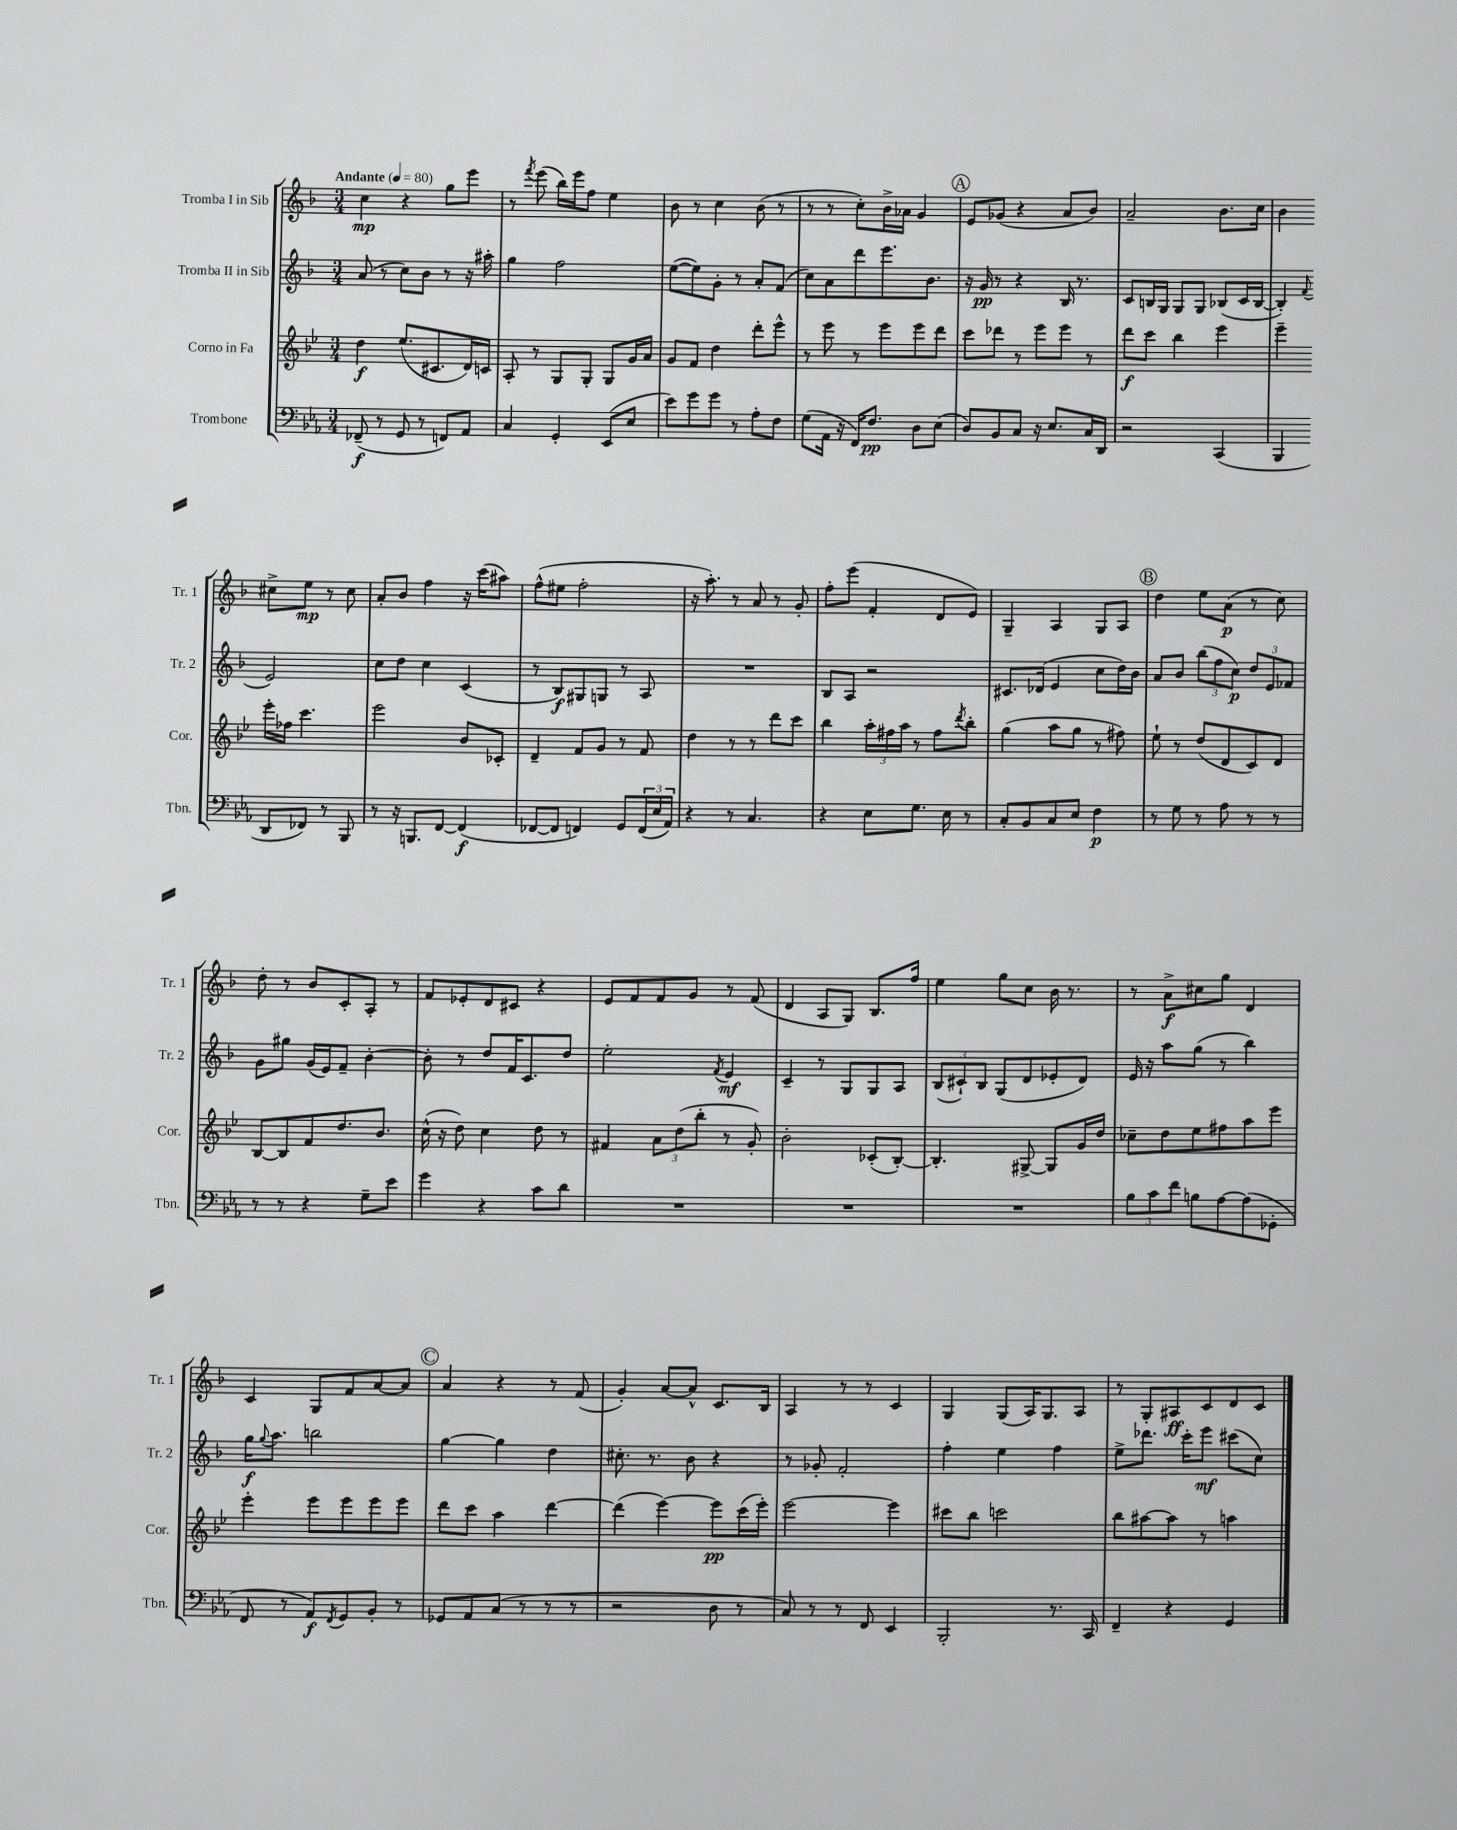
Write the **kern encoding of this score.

**kern	**kern	**kern	**kern
*staff4	*staff3	*staff2	*staff1
*clefF4	*clefG2	*clefG2	*clefG2
*k[b-e-a-]	*k[b-e-]	*k[b-]	*k[b-]
*M3/4	*M3/4	*M3/4	*M3/4
*MM80	*MM80	*MM80	*MM80
(8FF-~	4dd	(8a	4cc
8r	.	8r	.
8GG	(8.ee-	8cc)	4r
8r	.	8b-	.
.	8.c#	.	.
8FF)	.	8r	8gg
8AA-	16d)	16r	8eee
.	16c	16aa#'	.
=	=	=	=
4C	8A'	4gg	8r
.	.	.	8qfff
.	8r	.	(8eee
4GG'	8G	2ff	16bb-)
.	.	.	16eee
.	8G'	.	8ff
(8EE-	8G	.	4ee
8E-	16g	.	.
.	16a	.	.
=	=	=	=
8e-)	8g	([8ee	8b-
8g	8f	8ee])	8r
8g	4dd	8g'	4cc
8r	.	8r	.
8A-'	8ddd'	8a'	(8b-
8F	8eee-^^	(8f	8r
=	=	=	=
(8G	8r	8cc)	8r
16AA-	8eee-	8a	8r
16r	.	.	.
16FF)	8r	8ddd	8cc')
8.F	.	.	.
.	8eee-	8.eee	16b-^
.	.	.	16a-
8D	8eee-	.	4g
.	.	8.b-	.
(8E-	8ddd	.	.
=	=	=	=
8D)	8ccc	16r	8e
.	.	16g	.
8BB-	8ddd-	8r	(8g-
8C	8r	4r	4r
16r	8eee-	.	.
8.E-	.	.	.
.	8eee-	16B-	8a
.	.	8.r	.
16C	8r	.	8b-)
16DD	.	.	.
=	=	=	=
2r	8ddd	8c	2a~
.	8ccc	16B	.
.	.	16G	.
.	4bb-	8G	.
.	.	8G	.
(4CC	4eee-	(8B-	8.b-
.	.	16c	.
.	.	[16B-	16cc
=	=	=	=
4BBB-	4eee-~	4B-'])	4b-
.	.	8qqf	.
8DD	16eee-'	2e	8cc#^
.	16ff-	.	.
8FF-)	4.ccc	.	8ee
8r	.	.	8r
8BBB-	.	.	8cc#
=	=	=	=
8r	2eee-	8cc	8a'
16r	.	8dd	8b-
8.BBB	.	.	.
.	.	4cc	4ff
[8FF	.	.	.
(4FF]	8b-	(4c	16r
.	.	.	(16ccc
.	8c-'	.	8aa#)
=	=	=	=
[8FF-	4d~	8r	(8ff^^
8FF-]	.	8B-)	8ee#
4FF)	8f	8G#	2ff'
.	8g	8G	.
8GG	8r	8r	.
(24FF	8f	8A	.
24E-	.	.	.
24AA-)	.	.	.
=	=	=	=
4r	4dd	2.r	16r
.	.	.	8.aa')
8r	8r	.	8r
4.C	8r	.	8a
.	8ddd	.	8r
.	8ccc	.	8g'
=	=	=	=
4r	4bb-	8B-	8ff'
.	.	8A	(8eee
8E-	24aa'	2r	4f'
.	24ff#	.	.
.	24aa	.	.
8.G	8r	.	.
.	8ff#	.	8d
16E-	.	.	.
.	8qddd	.	.
8r	8bb-'	.	8e)
=	=	=	=
8C'	(4gg	8.c#	4G~
8BB-	.	.	.
.	.	(16d-	.
8C	8aa	4e	4A
8E-	8gg	.	.
4F	8r	8cc	8G
.	8ff#)	16dd)	8A
.	.	16b-	.
=	=	=	=
8r	8ee-`	8a	4dd
8G	8r	8b-	.
8r	(8dd	(12bb-	8ee
.	.	12ff	.
8A-	8d	.	(8a
.	.	12cc)	.
8r	8c)	12dd	8r
.	.	12e	.
8r	8d	.	8cc)
.	.	12f-	.
=	=	=	=
8r	[8B-	8g	8dd'
8r	8B-]	8gg#	8r
4r	8f	(16g	8b-
.	.	16e)	.
.	8.dd	8f~	8c'
8G~	.	[4b-'	8A'
.	8.b-	.	.
8e-	.	.	8r
=	=	=	=
4g	(16cc^^	8b-']	8f
.	16r	.	.
.	8dd)	8r	8e-'
4r	4cc	8dd	8d
.	.	16f	8c#
.	.	8.c	.
8c	8dd	.	4r
8d	8r	8dd	.
=	=	=	=
2.r	4f#	2ee'	8e
.	.	.	8f
.	12a	.	8f
.	(12dd	.	.
.	.	.	8g
.	12bb-'	.	.
.	.	8qf	.
.	8r	4e	8r
.	8g')	.	(8f
=	=	=	=
2.r	2b-'	4c~	4d
.	.	8r	8A
.	.	8G	8G)
.	(8c-'	8G	8.B-
.	[8B-')	8A	.
.	.	.	16ff
=	=	=	=
2.r	4.B-']	(12B-	4ee
.	.	12c#`)	.
.	.	12B-	.
.	.	(8G	8gg
.	[8G#^	8d	8cc
.	8G#]	8e-'	16b-
.	.	.	8.r
.	16g	8d)	.
.	16dd	.	.
=	=	=	=
12B-	8cc-~	16e	8r
.	.	16r	.
12c	.	.	.
.	8dd	8aa	8a^
12f	.	.	.
8B	8ee-	(8gg	8cc#
[8A-	8ff#	8r	8gg
(8A-]	8aa	4bb-)	4d
8GG-'	8eee-	.	.
=	=	=	=
8FF	4eee-'	16gg	4c
.	.	8qqgg	.
.	.	8.aa	.
8r	.	.	.
8AA-)	8eee-	2bb	8G
8qFF	.	.	.
8GG	8eee-	.	8f
8BB-'	8eee-	.	[8a
8r	8eee-	.	8a]
=	=	=	=
8GG-	8ddd	[4gg	4a
8AA-	8ccc	.	.
(8C	4aa	4gg]	4r
8r	.	.	.
8r	[4ddd	4dd	8r
8r	.	.	(8f
=	=	=	=
2r	(4ddd]	8.cc#'	4g')
.	.	8.r	.
.	[4eee-)	.	[8a
.	.	8b-	8a^^]
8D	8eee-]	4r	8.c
8r	(16ccc	.	.
.	16eee-')	.	16B-
=	=	=	=
8C)	[2eee-	8r	4A
8r	.	8g-'	.
8r	.	2f'	8r
8FF	.	.	8r
4EE-	4eee-]	.	4c
=	=	=	=
2BBB-'	8ccc#	4ff'	4G
.	8bb-	.	.
.	2ccc	4ee	(8G
.	.	.	16A)
.	.	.	8.G
8.r	.	4ff	.
.	.	.	8A
16CC	.	.	.
=	=	=	=
4FF~	8bb-	8ee^	8r
.	[8aa#	8.ddd-	8G'
4r	8aa#]	.	8A#
.	.	16ccc'	.
.	8r	8eee	8c
4GG	4aa	(8ccc#	8d
.	.	8cc)	8c
==	==	==	==
*-	*-	*-	*-
